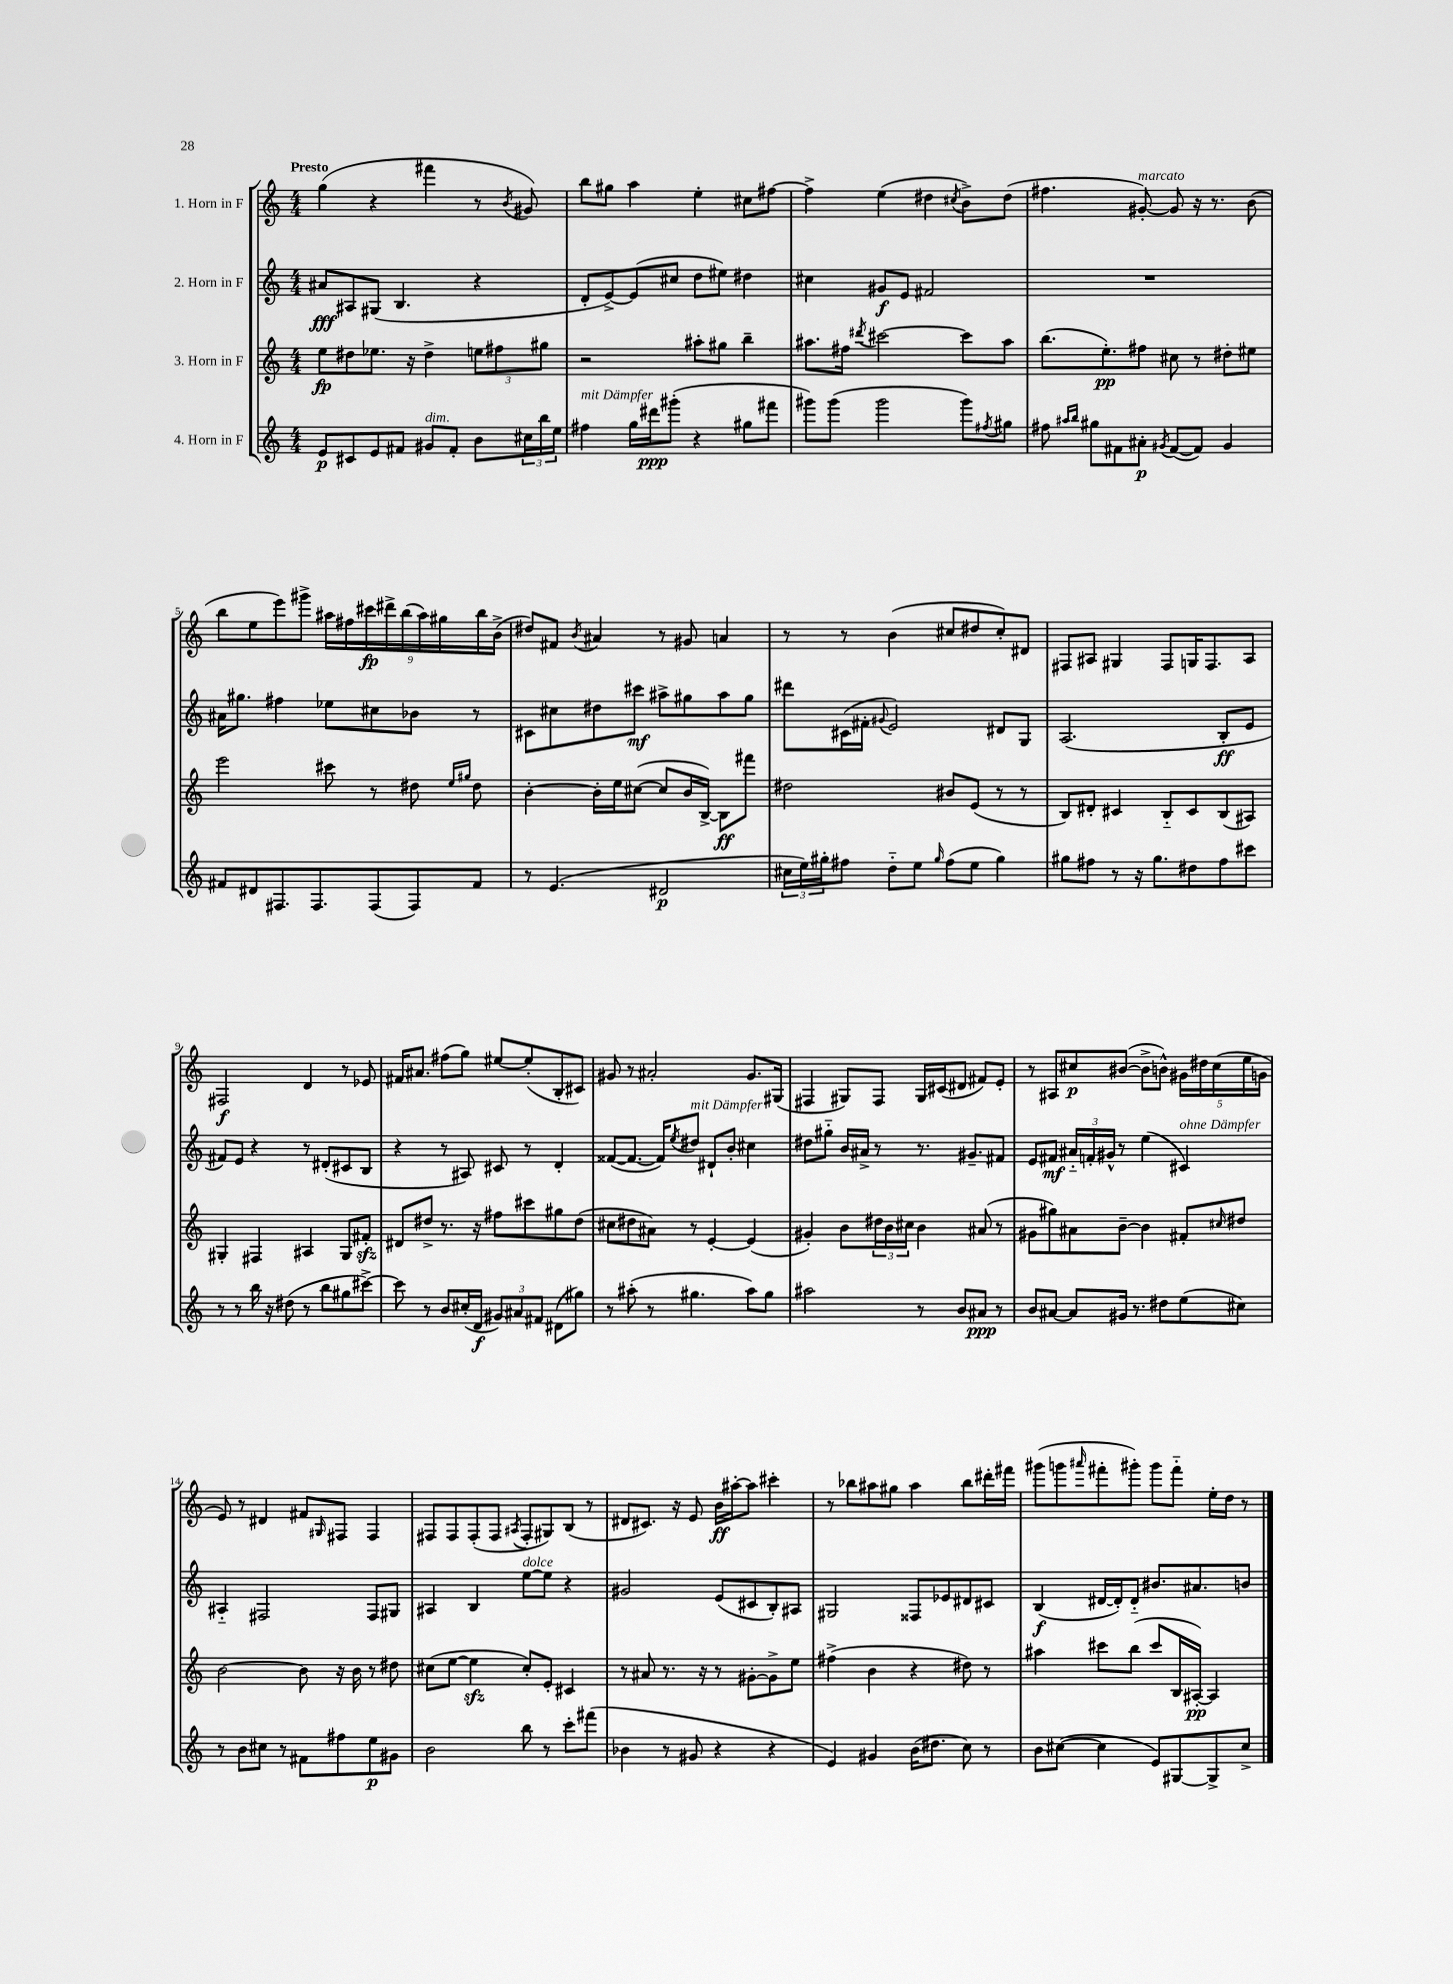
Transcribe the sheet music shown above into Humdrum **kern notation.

**kern	**kern	**kern	**kern
*staff4	*staff3	*staff2	*staff1
*clefG2	*clefG2	*clefG2	*clefG2
*k[]	*k[]	*k[]	*k[]
*M4/4	*M4/4	*M4/4	*M4/4
8e	8ee	8a#	(4gg
8c#	8dd#	8A#	.
8e	8.ee-	(8G#	4r
8f#	.	4.B	.
.	16r	.	.
8g#	4dd#^	.	4fff#
8f#'	.	.	.
8b	12ee	4r	8r
.	12ff#	.	.
.	.	.	8qb
24cc#	.	.	8g#)
24bb	12gg#	.	.
24ee	.	.	.
=	=	=	=
4ff#	2r	8d'	8bb
.	.	[8e^)	8gg#
16gg	.	(8e]	4aa
16ddd#	.	.	.
(8ggg#'	.	8cc#	.
4r	8aa#'	8dd	4ee'
.	8gg#	8ee#)	.
8gg#	4bb~	4dd#	8cc#
8fff#	.	.	[8ff#
=	=	=	=
8ggg#)	8.aa#	4cc#	4ff#^]
(8ggg#	.	.	.
.	16ff#	.	.
.	8qddd#	.	.
2ggg#	[2ccc#	8g#	(4ee
.	.	8e	.
.	.	2f#	4dd#
.	.	.	8qcc#
8ggg#)	8ccc#]	.	8b^)
8qff#	.	.	.
8gg#	8aa#	.	(8dd#
=	=	=	=
8ff#	(8.bb	1r	4.ff#
16qqaa#	.	.	.
16qqbb	.	.	.
8gg#	.	.	.
.	8.ee')	.	.
8f#	.	.	.
8a#'	8ff#	.	[8g#')
8qg#	.	.	.
([8f#	8cc#	.	8g#]
8f#])	8r	.	16r
.	.	.	8.r
4g#	8dd#'	.	.
.	8ee#	.	(8b
=	=	=	=
8f#	2eee	16a#	8bb
.	.	8.gg#	.
8d#	.	.	8ee
8.F#	.	4ff#	8eee)
.	.	.	8ggg#^
8.F#	.	.	.
.	8ccc#	8ee-	18aa#
.	.	.	18ff#
.	.	.	18ccc#
(8F#	8r	8cc#	.
.	.	.	18ddd#^
.	.	.	(18bb
8F#)	8dd#	8b-	.
.	.	.	18aa#)
.	.	.	18gg#
.	16qqee	.	.
.	16qqgg#	.	.
8f#	8dd#	8r	.
.	.	.	18bb
.	.	.	(18b^
=	=	=	=
8r	[4b'	8c#	8dd#)
(4.e	.	8cc#	8f#
.	.	.	8qb
.	16b']	8dd#	4a#
.	16ee	.	.
.	([8cc#	8ccc#	.
2d#	8cc#]	8aa#^	8r
.	16b	8gg#	8g#
.	[16B^)	.	.
.	8B]	8aa#	4a
.	8fff#	8gg#	.
=	=	=	=
24cc#	2dd#	8ddd#	8r
24ee)	.	.	.
24gg#'	.	.	.
8ff#	.	(16c#	8r
.	.	16f#'	.
.	.	8qqg#	.
8dd'~	.	2e)	(4b
8ee	.	.	.
16qqgg#	.	.	.
(8ff#	8b#	.	8cc#
8ee	(8e	.	8dd#
4gg#)	8r	8d#	8cc#')
.	8r	8G	8d#
=	=	=	=
8gg#	8B)	(2.A	8F#
8ff#	8d#'	.	8A#
8r	4c#	.	4G#
16r	.	.	.
8.gg#	.	.	.
.	8B'~	.	8F#
8dd#	8c#	.	16G
.	.	.	8.F#
8ff#	(8B	8B'	.
8ccc#	8A#)	8e	8A#
=	=	=	=
8r	4G#'	8f#)	2F#
8r	.	8e	.
16bb	4F#	4r	.
16r	.	.	.
(8dd#	.	.	.
8r	4A#	8r	4d
8bb	.	(8d#'	.
8gg#	8G#	8c#	8r
[8ccc#^)	8f#'	8B	8e-
=	=	=	=
8ccc#]	8d#	4r	16f#
.	.	.	8.a#
8r	8dd#^	.	.
8b	8.r	8r	(8ff#
(16cc#'	.	8A#)	8gg)
16d	16r	.	.
12g#)	8ff#	8c#	[8ee#
12a#	.	.	.
.	8ccc#	8r	(8ee#']
12f#	.	.	.
(8d#	8gg#	4d'	8B'
8gg#)	(8dd#	.	8c#)
=	=	=	=
8r	8cc#	([8f##	8g#
(8aa#'	8dd#	8.f##_	8r
8r	8a#)	.	2a#'
.	.	16f##])	.
.	.	8qee	.
4.gg#	8r	8dd#	.
.	[4e'	8d#`	.
.	.	8b'	.
8aa#)	(4e]	4cc#	8.g#
8gg#	.	.	.
.	.	.	(16G#
=	=	=	=
2aa#	4g#')	8dd#	4F#
.	.	8gg#'~	.
.	8b	16b	8G#)
.	.	16a#^	.
.	24dd#	8r	8F#
.	24b	.	.
.	24cc#	.	.
8r	4b	8.r	16G#
.	.	.	(16c#
8b	.	.	8d#
.	.	8.g#~	.
8a#	(8a#	.	8f#)
8r	8r	8f#	8e'
=	=	=	=
8b	8g#	8e	8r
[8a#	8gg#)	8f#	8A#
8a#]	8a#	24a#'~	8cc#
.	.	24f'	.
.	.	24g#^^	.
16g#	[8b~	8r	([8b#
8.r	.	.	.
.	4b]	(4ee	8b#^]
8dd#	.	.	8b^^)
(8ee	8f#'	4c#)	20g#
.	.	.	20dd#
.	.	.	(20cc#
.	16qqcc#	.	.
8cc#)	8dd#	.	.
.	.	.	20ee
.	.	.	20g
=	=	=	=
8r	[2b	4A#'~	8e)
8b	.	.	8r
8cc#	.	2F#	4d#
8r	.	.	.
8f#	8b]	.	8f#
.	.	.	16qqG#
8ff#	16r	.	8F#
.	16b	.	.
8ee	8r	8F#	4F#
8g#	8dd#	8G#	.
=	=	=	=
2b	(8cc#	4A#	8F#
.	[8ee	.	8F#
.	4ee]	4B	(8F#'
.	.	.	8F#
.	.	.	8qA#
8bb	8cc#')	[8ee	8F#'
8r	8e'	8ee]	8G#)
8ccc'	4c#	4r	(8B
(8fff#	.	.	8r
=	=	=	=
4b-	8r	2g#	8d#
.	8a#	.	8.c#)
8r	8.r	.	.
.	.	.	16r
8g#	.	.	8e
.	16r	.	.
4r	8r	(8e	16b
.	.	.	[16aa#'
.	[8g#'	8c#	8aa#]
4r	8g#^]	8B')	4ccc#'
.	8ee	8A#	.
=	=	=	=
4e)	(4ff#^	2G#	8r
.	.	.	8bb-
4g#	4b	.	8aa#
.	.	.	8gg#
(16b	4r	8F##	4aa#
8.dd#	.	.	.
.	.	8e-	.
8cc)	8dd#)	8d#	8bb-
8r	8r	8c#	16ddd#'
.	.	.	16fff#
=	=	=	=
8b	4aa#	(4B	(8ggg#
([8cc#	.	.	8ggg
.	.	.	16qqaaa#
4cc#]	8ccc#	[16d#	8fff#'
.	.	16d#'])	.
.	(8bb	8d#'~	8ggg#')
8e)	8ccc#	8.b#	8ggg#
[8G#	16B	.	8fff#'~
.	[16A#')	8.a#	.
8G#^]	4A#]	.	16ee'
.	.	.	16dd
8cc#^	.	8b	8r
==	==	==	==
*-	*-	*-	*-
